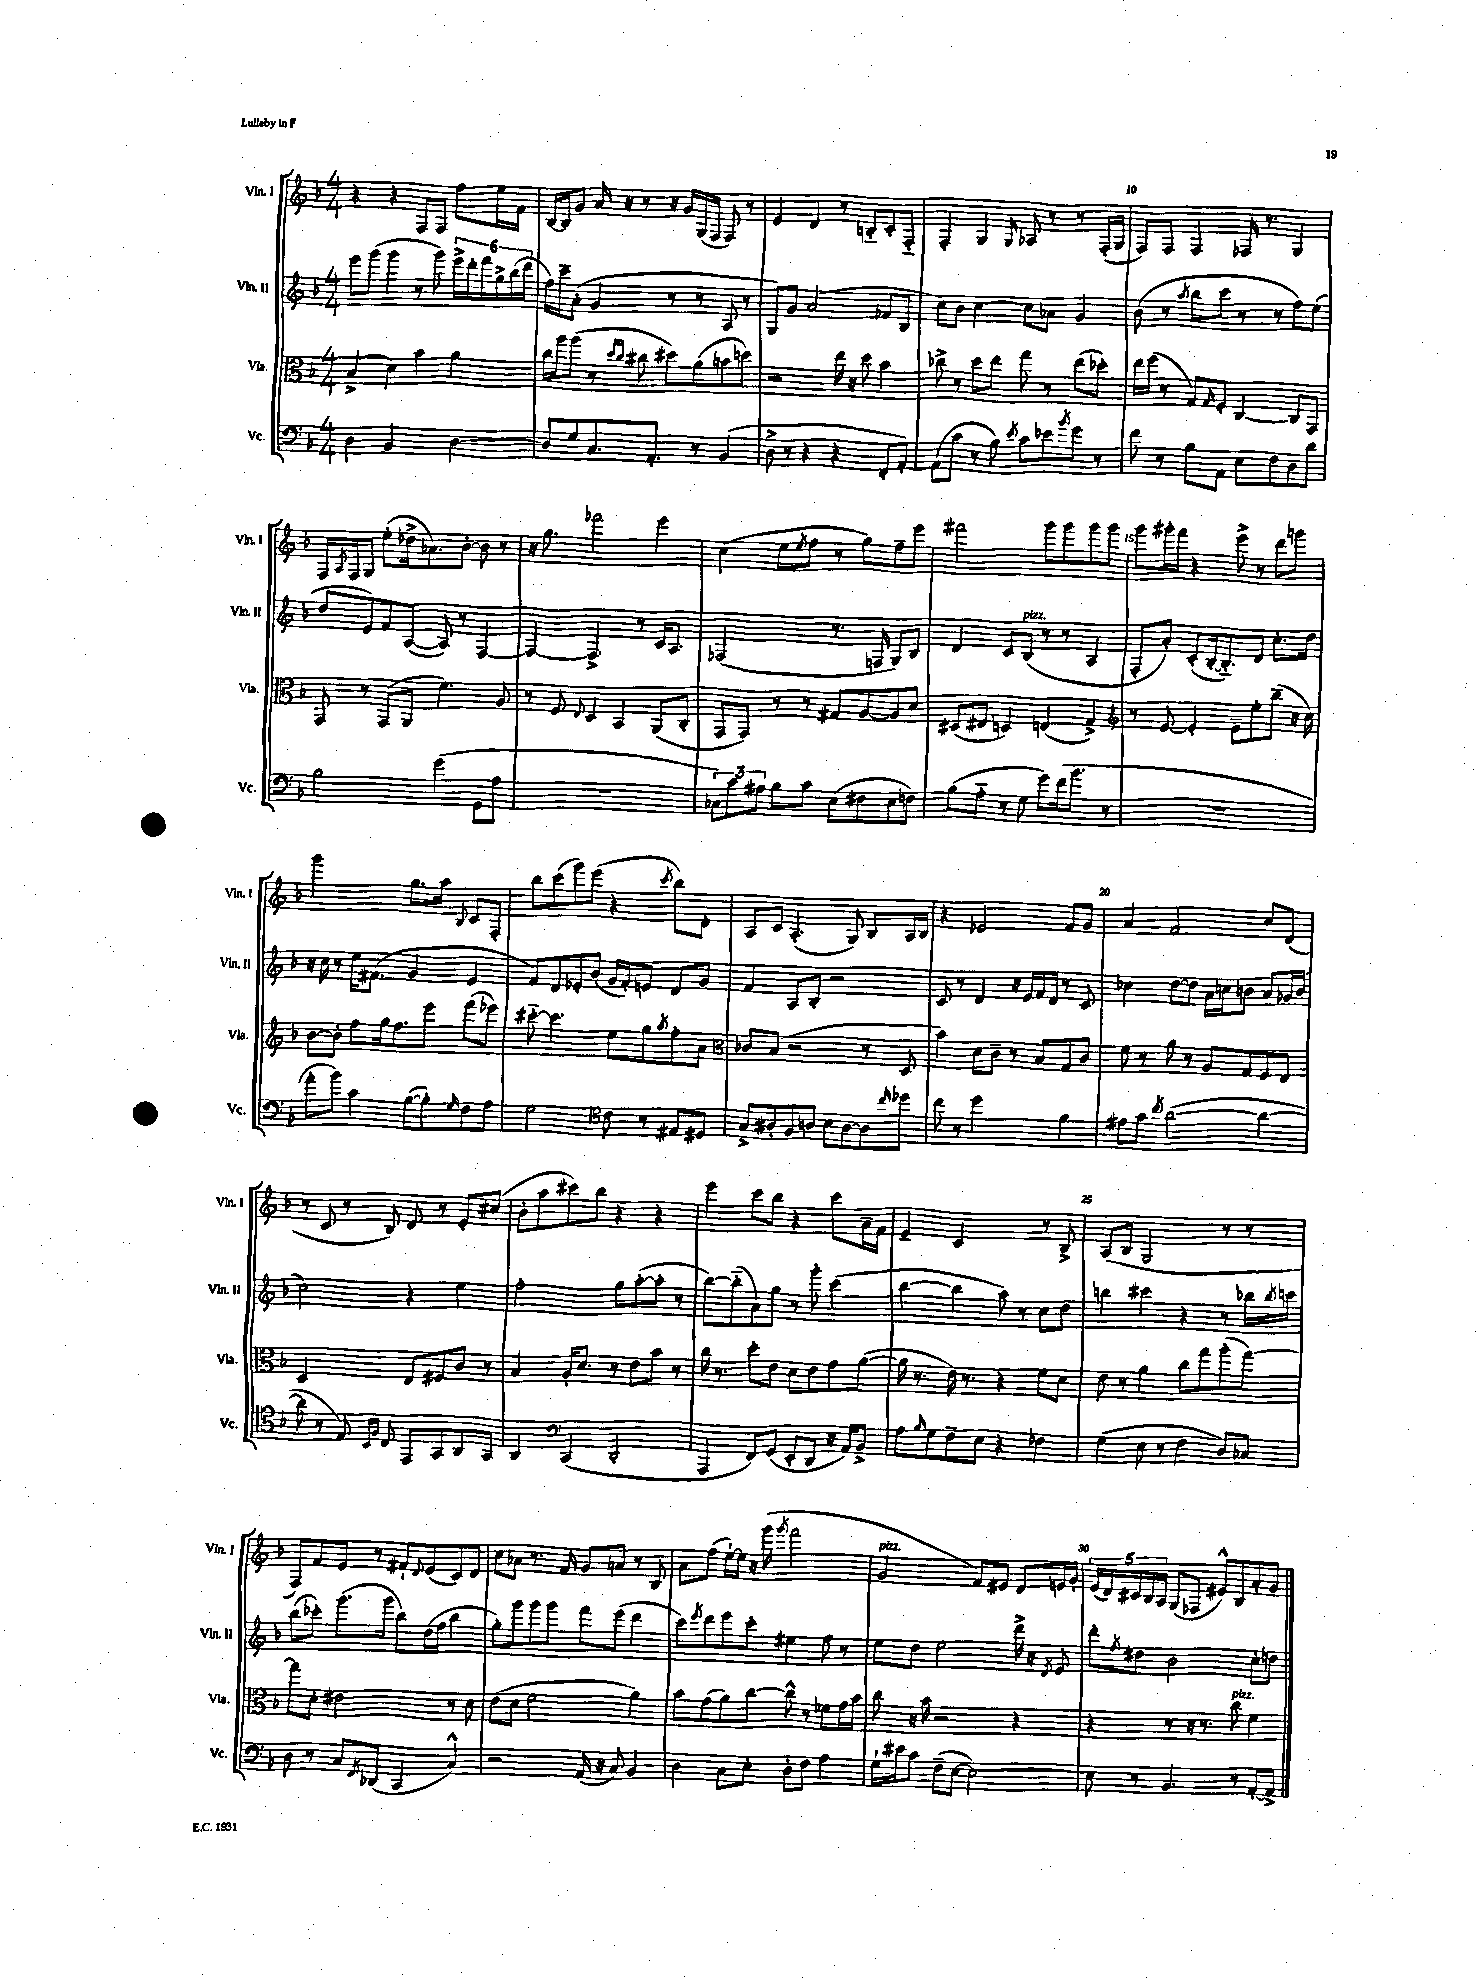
<<
\new StaffGroup <<
\new Staff = "s0" \with { instrumentName = "Vln. I" shortInstrumentName = "Vln. I" } {
    \clef treble \key f \major \numericTimeSignature \time 4/4
    r4 r4 f8 f8 f''8 e''16 f'16 |
    bes16~ bes16 g'8 a'16 r16 r8 r16 g'16 g16( f16 f8) r8 |
    e'4 d'4 r8 b8-_ c'8-. f8-_ |
    f4-. g4 \grace { g16 } aes8 r8 r8 f16-.( g16 |
    f8) f8 f4 fes16 r8. g4 |
    f16 \acciaccatura { a8 } f16 g8 e''8-.( des''16-> aes'8.) bes'8~-. bes'8 r8 |
    r16 g''8. fes'''2 e'''4 |
    c''4( e''8 \acciaccatura { e''8 } f''8 r8 g''8) f''8-- e'''8 |
    fis'''2 g'''8 g'''8 g'''8 g'''8 |
    g'''8 gis'''16-. f'''16 r4 e'''8-> r8 d'''8 g'''8 |
    g'''2 g''8. a''16 \appoggiatura { bes8 } c'8 f8-. |
    bes''8 c'''8( g'''8) e'''8( r4 \acciaccatura { c'''8 } bes''8) d'8-. |
    a8 c'8 a4.-.( g8) bes8 a16 bes16 |
    r4 ees'2 f'8 g'8 |
    a'4 f'2 c''8 d'8( |
    r8 c'8 r8 bes8) d'8 r8 e'8-. cis''8( |
    bes'8-. a''8 cis'''8) bes''8 r4 r4 |
    e'''4 c'''8 bes''8 r4 c'''8 a'16-- f'16 |
    e'4-- c'2 r8 bes8-> |
    a8( bes8 g2 r8 r8 |
    f8) f'8 e'8 r8 fis'8-! \appoggiatura { d'8 } e'8( c'8) d'8 |
    c''8 aes'8 r8. f'16 g'8 a'8 r8 bes8 |
    a'8 f''8( e''16~-!) e''16 r16 g'''16( \acciaccatura { g'''8 } f'''2 |
    g'2^\markup { \italic "pizz." } f'8) eis'8 d'8 e'16 g'16-. |
    \tuplet 5/4 { e'16( d'16) cis'16 bes16 a16 } g8( fes8 eis'8-^) bes8 a'8-. g'8 \bar "|." |
}
\new Staff = "s1" \with { instrumentName = "Vln. II" shortInstrumentName = "Vln. II" } {
    \clef treble \key f \major \numericTimeSignature \time 4/4
    e'''8 g'''8( g'''4 r8 g'''8) \tuplet 6/4 { e'''16-> d'''16-. f'''16 g''16-> bes''16( d'''16 } |
    f''16) c'''16-- a'8-.( g'4 r8 r8 a8 r8 |
    g8) g'8 a'2( fes'8 bes8 |
    c''8) bes'8 c''4~ c''8 aes'8 g'4 |
    bes'8( r8 \acciaccatura { a''8 } bes''8 c'''8 r8 r8 f''8) e''8( |
    d''8 e'8) f'8 a8~( a8) r8 f4~ |
    f4~ f4.-> r8 c'16 a8. |
    fes2( r8. f16 g8) bes8 |
    d'4 c'8 bes8^\markup { \italic "pizz." }( r8 r8 a4 |
    f8-. a'8-.) c'8-.( bes16~-. bes8.-_) d'8 c''8.-. d''16 |
    r16 c''16 r8 e''16 fis'8.( g'4 e'4 |
    f'8) d'8 ees'8-. bes'8( g'16 f'16-.) e'8 d'8 g'8 |
    f'4 a8 bes8-. r2 |
    c'8 r8 d'4 r16 e'16 f'16 d'16 r8 c'8 |
    ces''4 d''8~ d''8 a'16 c''16 b'8 a'8 ges'16 b'16( |
    c''2) r4 e''4 |
    f''2-. g''8 a''8~-.( a''8-. r8 |
    bes''8~) bes''8-_( a'8) g''8 r8 g'''8-. c'''4( |
    bes''4~ bes''4 a''8) r8 c''8 d''8 |
    b''4 cis'''4 r4 r8 bes''16 \acciaccatura { bes''8 } c'''16 |
    bes''8( ces'''8-.) g'''8.( g'''16 bes''8) d''16( f''16 bes''4 |
    g''8-.) g'''8 g'''8 g'''8 f'''8 e'''8( d'''4 |
    c'''8) \acciaccatura { e'''8 } d'''8 e'''8 c'''8-. eis''4 f''8 r8 |
    e''8 d''8 e''2 d'''16-> r16 \acciaccatura { d'8 } e'8 |
    d'''8-. \acciaccatura { f''8 } dis''8 bes'2 c''8-. d''8 \bar "|." |
}
\new Staff = "s2" \with { instrumentName = "Vla." shortInstrumentName = "Vla." } {
    \clef alto \key f \major \numericTimeSignature \time 4/4
    bes4->( d'4) bes'4 a'4 |
    c''16 a''16 a''8( r8 \grace { d''16 c''16 } cis''8 dis''8) a'8( b'8 d''8) |
    r2 e''16 r16 d''8 bes'4 |
    ces''8-> r8 d''8 e''8 g''8 r8 e''8( des''8-.) |
    e''16 f''16( r8 g8) \grace { g16 } f8-. c4~ c8 g,8 |
    g,8 r8 g,8( a,8 f'4.) a8 |
    r8 f8 \appoggiatura { e8 } d4 bes,4 a,8( c8-. |
    g,8 g,8) r8 r8 gis8 a8~ a8 d'8 |
    dis8( eis8 d4) e4( g4->) |
    \clef treble r8 e'8~ e'4-. e'8-- e''8-. bes''8--( r16 c''16) |
    bes'8~ bes'8-. f''8 g''16 f''8. e'''8 f'''8( ees'''8) |
    cis'''8~-_ cis'''4. e''8 g''8 \acciaccatura { a''8 } f''8-. a'8 |
    \clef alto ces'8 bes8( r2 r8 d8 |
    bes'4) d'8 c'8-- r8 bes8 g8 c'8 |
    f'8 r8 a'8 r8 a8 g8 f8 e8 |
    d2 e8 fis8 c'8 r8 |
    bes4 a16-. d'8. r8 e'8 bes'8 r8 |
    c''16 r8. d''8-. e'8 d'8 e'8 g'8 a'8~( |
    a'16 r8. e'16) r8. r4 f'8 d'8 |
    e'8 r8 a'4 c''8 g''8 a''8-.( g''8~) |
    g''8 d'8-. eis'2 r8 d'8 |
    e'8( d'8 f'2 a'4) |
    bes'8 g'8( a'8) c''8~ c''8-^ r8 fes'8 g'16 bes'16 |
    c''8 r16 bes'16 r2 r4 |
    r4 r8 r16 r8. c''8^\markup { \italic "pizz." } f'4 \bar "|." |
}
\new Staff = "s3" \with { instrumentName = "Vc." shortInstrumentName = "Vc." } {
    \clef bass \key f \major \numericTimeSignature \time 4/4
    d4 bes,2 d4~ |
    d8 g8 c8. a,8.-. r8 bes,4( |
    d8-> r8 r4 r4 f,8-. a,8~-.) |
    a,8( c'8 r8 bes8) \acciaccatura { e'8 } c'8 ees'8 \acciaccatura { bes'8 } g'8 r8 |
    f'8 r8 bes8 a,8 e8 f8 d8 d'8 |
    bes2 g'4( g,8 a8 |
    R1 |
    \tuplet 3/2 { ces8) c'8 ais8 } bes8 c'8 e8( fis8 e8 f8) |
    bes8( a8-_ r8 g8 g'8) f'16( bes'8. r8 |
    R1 |
    a'8-. bes'8) c'4 bes8~( bes8-.) \grace { g16 } f8 a8 |
    g2 \clef tenor c'8 r8 eis8 dis8 |
    g8-> ais8-. f8 a8 bes8 a8~ a8 \grace { c''16 } des''8 |
    c''8 r8 d''2 f'4 |
    eis'8 g'8 \acciaccatura { c''8 } a'2~( a'4~ |
    a'8 r8 e8) \grace { bes,16 f16 } c8 e,8 g,8 a,8 g,8 |
    a,4 \clef bass c,4( d,2-. |
    a,,4 f,8) g,8( e,8-. d,8 r16 a,16) bes,8-> |
    a8 \grace { bes16 } g8 f8-- e8 r4 fes4 |
    g4( e8 r8 f4 d8) ces8 |
    d8 r8 c8 \acciaccatura { f,8 } des,8( c,4 c4-^) |
    r2 a,16( r16 c8) bes,4 |
    d4 c8 e8-. d8-. f8 a4 |
    g16-! eis'16 c'8 f8--( e8~ e2~) |
    e8 r8 bes,4. r8 a,8~-. a,8-> \bar "|." |
}
>>
>>
\layout { \context { \Score currentBarNumber = #6 \override BarNumber.break-visibility = ##(#f #t #t) barNumberVisibility = #(every-nth-bar-number-visible 5) } }
